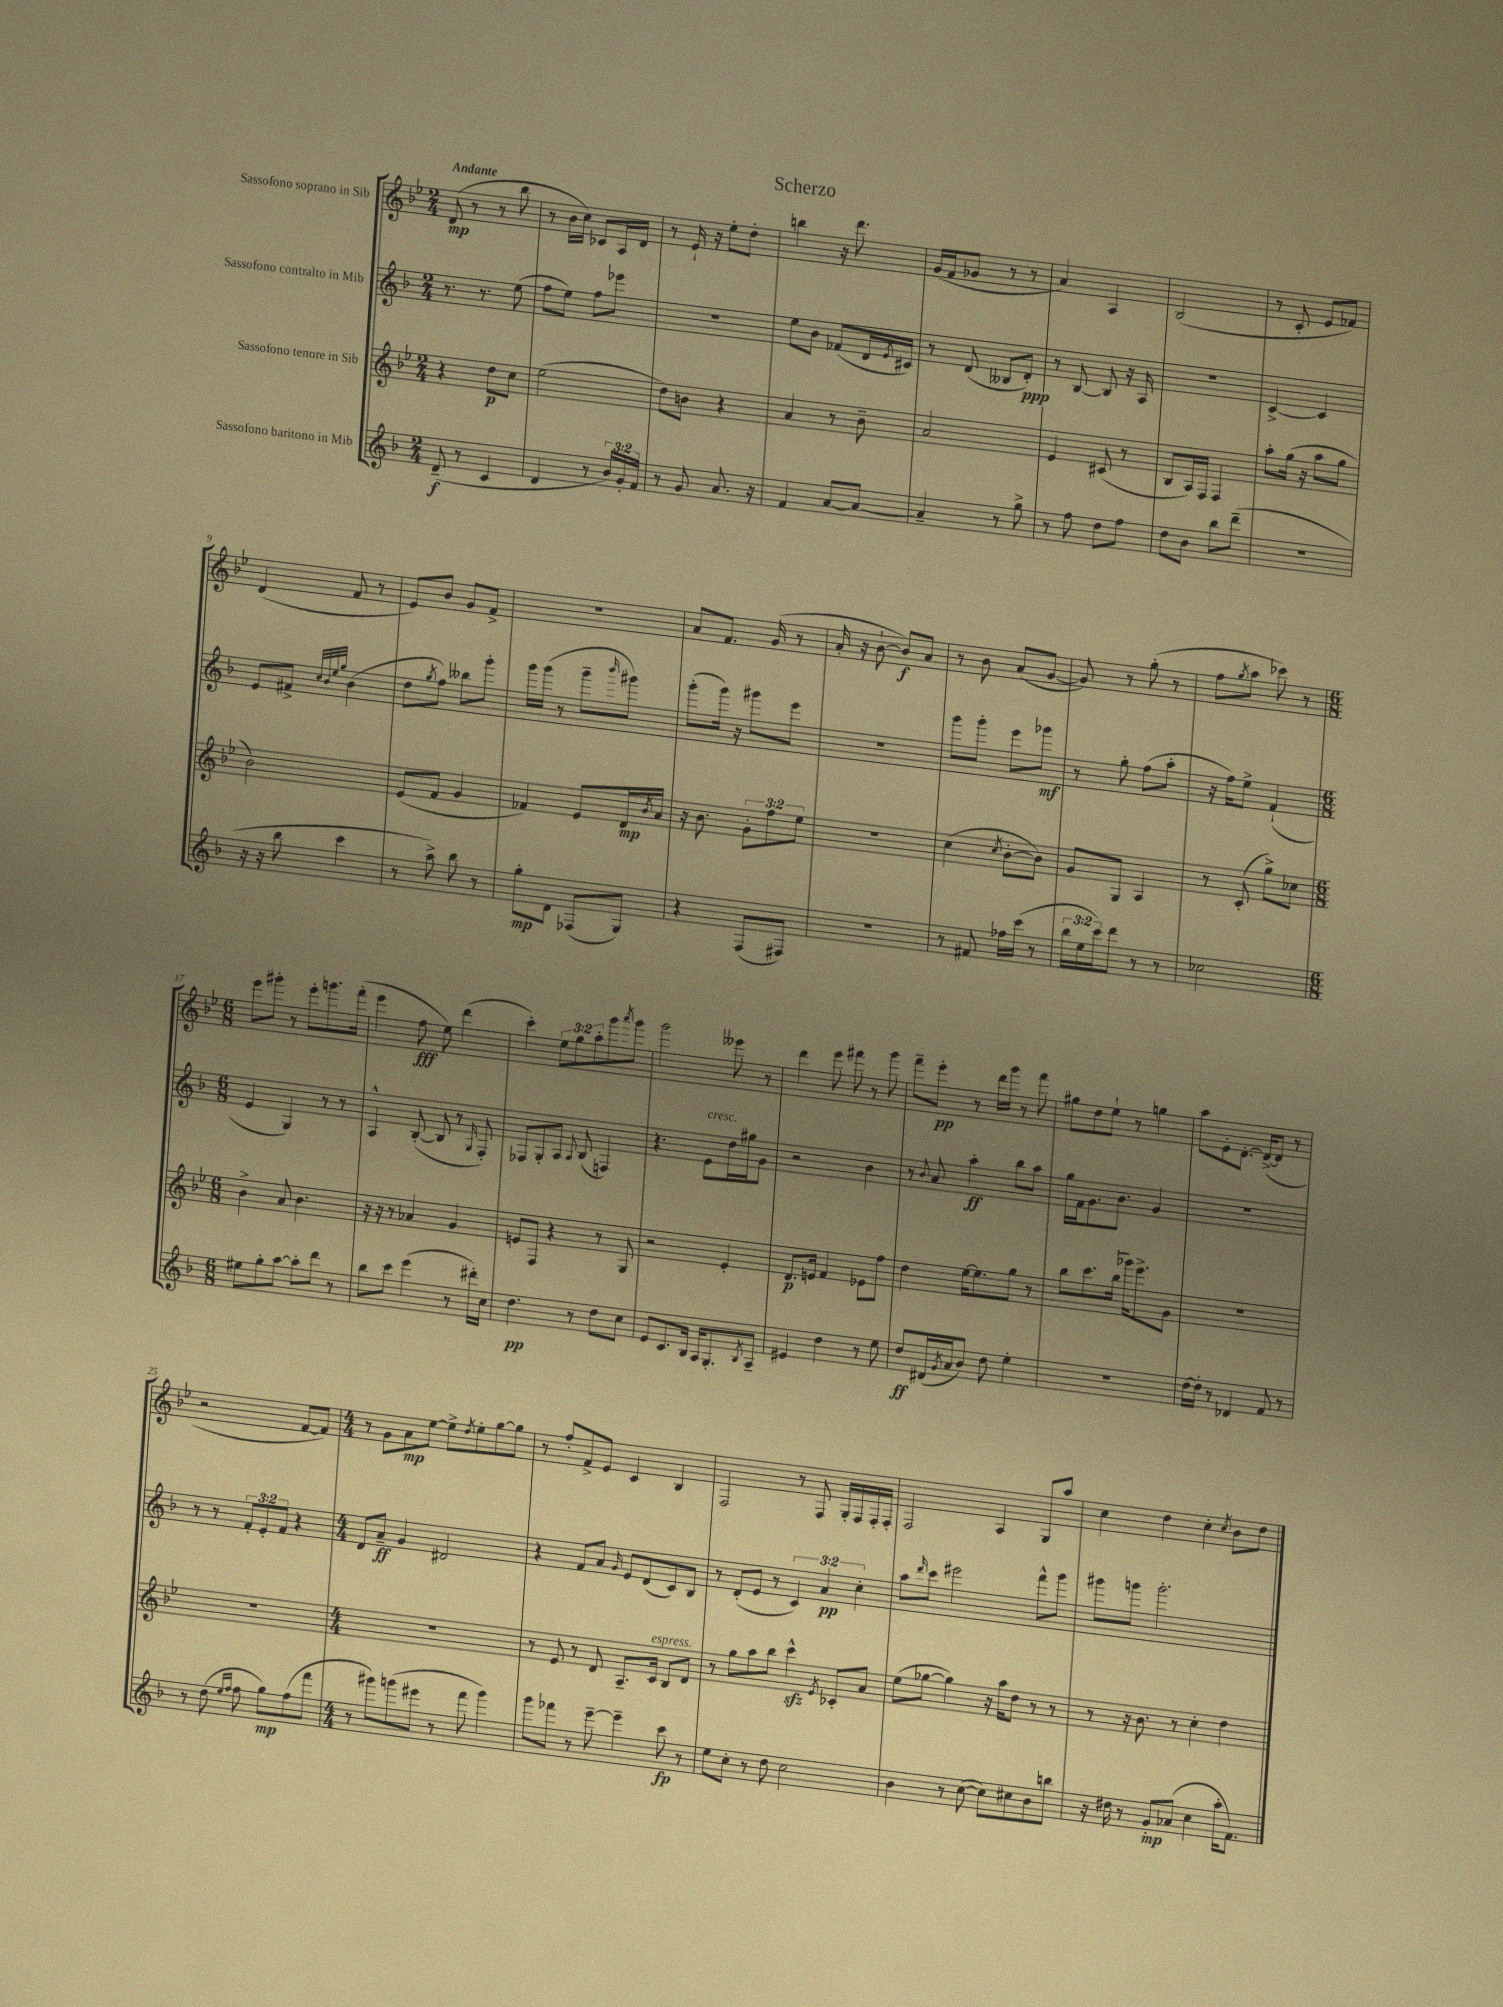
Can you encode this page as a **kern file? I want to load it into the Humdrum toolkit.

**kern	**kern	**kern	**kern
*staff4	*staff3	*staff2	*staff1
*clefG2	*clefG2	*clefG2	*clefG2
*k[b-]	*k[b-e-]	*k[b-]	*k[b-e-]
*M2/4	*M2/4	*M2/4	*M2/4
(8d~/	4r	8.r	(8d/
8r	.	.	8r
.	.	8.r	.
4c/	8dd\L	.	8r
.	8cc\J	(8ee\	8bb-\
=	=	=	=
4d/	(2ee-\	8ff\L	8r
.	.	8ee\J)	16b-\LL
.	.	.	16cc\JJ)
8r	.	8ff\L	8c-/L
24b-/LL)	.	8eee-\J	16A/L
24g'/	.	.	.
.	.	.	16d/JJ
24f/JJ	.	.	.
=	=	=	=
8r	8dd\L)	2r	8r
8g/	8b\J	.	16e-`/
.	.	.	16r
8.a/	4r	.	8ee-'\L
.	.	.	8dd'\J
16r	.	.	.
=	=	=	=
4f/	4a/	8ee\L	4bb\
.	.	8b-\J	.
[8a/L	8r	(8f-/L	16r
.	.	.	8.ddd\
8a/_J	8b-~\	16d/L	.
.	.	8qe/	.
.	.	16c#/JJ)	.
=	=	=	=
4a~/]	2a/	8r	(16g/LL
.	.	.	16f/J
.	.	(8d/	8g-/J
8r	.	8B--/L	8r
8gg^\	.	8d'/J)	8r
=	=	=	=
8r	4e-/	8r	4a/)
8ff\	.	[8B-/	.
8dd\L	(8c#/	8B-/]	4A/
8ff\J	8r	16r	.
.	.	16A/	.
=	=	=	=
8dd\L	8B-/L	2r	(2B-/
8b-\J	16A/L)	.	.
.	16F/JJ	.	.
8bb-\L	4F/	.	.
(8ddd~\J	.	.	.
=	=	=	=
2r	8aa'\L	[4c^/	8r
.	(16gg\Jk	.	8c'/
.	16r	.	.
.	8aa\L	4c/]	8e-/L
.	8gg\J	.	8f-/J)
=	=	=	=
16r	2b-\)	8e/L	(4d/
16r	.	.	.
8bb-\	.	8f#^/J	.
.	.	32qqcc/LLL	.
.	.	32qqb-/	.
.	.	32qqee/	.
.	.	32qqgg/JJJ	.
4ccc\	.	(4b-\	8f/
.	.	.	8r
=	=	=	=
8r	(8e-/L	8dd\L	8e-/L)
.	.	8qgg/	.
8aa^\)	8f/J	8ff\J)	8b-/J
8bb-\	4g/	8bb--\L	8g/L
8r	.	8ggg'\J	8f^/J
=	=	=	=
8gg'\L	4f-/)	16ggg\LL	2r
.	.	(16ggg\JJ	.
8d\J	.	8r	.
(8F-/L	8e-/L	8ggg~\L	.
.	.	16qqbbb-/	.
8G/J)	16d/L	8ggg#\J)	.
.	8qb-/	.	.
.	16a/JJ	.	.
=	=	=	=
4r	16r	(8ggg'\L	8a/L
.	8.b-\	.	.
.	.	16ggg\Jk)	8.f/J
.	.	16r	.
(8F/L	12g'\L	8ggg#\L	.
.	.	.	(16g/
.	12ff\	.	.
8F#/J)	.	8eee\J	8r
.	12ee-\J	.	.
=	=	=	=
2r	2r	2r	16a'/
.	.	.	16r
.	.	.	[8b-`\
.	.	.	8b-/]L)
.	.	.	8a/J
=	=	=	=
8r	(4cc\	8ggg\L	8r
8f#/	.	8ggg'\J	8b-\
.	8qcc/	.	.
16ff-\LL	[8b-'\L	8eee\L	(8a/L
(16ccc\JJ	.	.	.
8r	8b-\]J)	8ggg-\J	[8g/J
=	=	=	=
24bb-\LL	8g/L	8r	8g/])
24ee\	.	.	.
24ccc\J)	.	.	.
8ddd\J	8G/J	8gg'\	8r
8r	4A/	(8ff\L	(8gg'\
8r	.	8aa'\J	8r
=	=	=	=
2cc-\	8r	16r	8ff\L
.	.	16ff\LK)	.
.	.	.	8qgg/
.	(8c'/	8ee^\J	8aa\J
.	8gg^\L)	(4f`/	8ccc-\)
.	8cc-\J	.	8r
=	=	=	=
*M6/8	*M6/8	*M6/8	*M6/8
8ee#\L	4b-^\	4e/	8eee-\L
8gg'\	.	.	8ggg#'\J
[8aa\J	8a/	4G/)	8r
8aa'\]L	4.b-\	.	8eee-'\L
8ddd\J	.	8r	8.ggg\
8r	.	8r	.
.	.	.	(16fff'\Jk
=	=	=	=
8bb-\L	16r	4A^^/	4eee-\
.	16r	.	.
8ccc\J	8r	.	.
(4eee\	4a-/	([8B-'/	8ff\
.	.	8B-/]	8ee-\)
8r	4g/	8r	(4ddd\
.	.	16qqG/	.
16ddd#'\LL)	.	8F'/)	.
16cc\JJ	.	.	.
=	=	=	=
4.dd\	8e/L	8F-/L	4ccc'\)
.	8F/J	8G'/	.
.	4r	8A/J	12ee-\L
.	.	.	12gg\
.	.	8qqA/	.
8r	.	(8B-/	.
.	.	.	12aa'\
8dd\L	8r	4F/)	8ggg\
.	.	.	8qaaa/
8cc\J	8G/	.	8ggg\J
=	=	=	=
8e/L	2r	4.r	2ggg\
8.c/	.	.	.
16B-/Jk	.	.	.
16A/LK	.	8e\L	.
8.G'/	.	.	.
.	4e-'/	16dd\L	8eee--\
.	.	16gg#\J	.
8qB-/	.	.	.
8A~/J	.	8g\J	8r
=	=	=	=
4e#/	8.d/L	2r	4ddd\
.	16e/Jk	.	.
4dd\	4f/	.	8eee-\
.	.	.	8fff#\
8r	8e-\L	4b-\	8r
8ee\	8ff\J	.	8ggg\
=	=	=	=
8dd/L	4dd\	8r	8fff~\L
.	.	8qqb-/	.
(16d#/L	.	8a/	8eee-'\J
8qg/	.	.	.
16a/J	.	.	.
8b-/J)	[16ee-\LK	4aa'\	8r
.	8.ee-\]	.	.
8dd\	.	.	16ddd\LL
.	.	.	16ggg\JJ
4ee'\	8gg\J	8bb-\L	8r
.	8r	8aa\J	8fff\
=	=	=	=
2.r	8bb-\L	16gg\LL	8gg#\L
.	.	16f\J	.
.	8.ccc\	8.g\	8dd\
.	.	.	8ee-`\J
.	(16bb-\Jk	8.b-\J	.
.	16ggg-\LK)	.	8r
.	8.eee-^\	.	.
.	.	4g/	4gg\
.	8g\J	.	.
=	=	=	=
[16dd\LL	2.r	2.r	8aa\L
16dd'\]JJ	.	.	.
8r	.	.	8e-'\
4d-/	.	.	[8.d'\J
.	.	.	(16d^/_LK
8f/	.	.	8d/]J
8r	.	.	8r
=	=	=	=
8r	2.r	8r	2r
(8dd\	.	8r	.
16qqee/LL	.	.	.
16qqff/JJ	.	.	.
8ff\	.	12f'/L	.
.	.	12e'/	.
8gg\L)	.	.	.
.	.	12f/J	.
(8ff\	.	4r	[8f/L
8fff\J	.	.	8f/]J)
=	=	=	=
*M4/4	*M4/4	*M4/4	*M4/4
8r	1r	8d/L	8r
8ggg#\L)	.	8a~/J	8g\L
(8ggg\	.	4g/	8a\
8eee#\J	.	.	[8ee-\J
8r	.	2d#/	8ee-^\]L
.	.	.	8qdd/
8fff\	.	.	8ee-'\
4ggg\)	.	.	[8gg\
.	.	.	8gg\]J
=	=	=	=
8ggg\L	8r	4r	8r
8fff-\J	8e-/	.	8ff'/L
8r	8r	8f/L	8f^/
[8eee~\	8d/	8a/J	8e-/J
.	.	16qqg/	.
4eee~\]	8.A~/L	8e/L	4c/
.	.	(8d/	.
.	16c/Jk	.	.
8ccc\	8B-/L	8c/)	4B-/
8r	8d/J	8B-/J	.
=	=	=	=
8ee\L	8r	8r	2F/
8cc'\J	8gg\L	(8d'/L	.
8r	8aa\	8e/J	.
8dd\	8bb-\J	8r	.
2cc\	4ccc^^\	6c/)	8r
.	.	.	8F/
.	.	6a/	.
.	8qe-/	.	.
.	8c-'/L	.	16G'/LL
.	.	.	16F/
.	.	6cc'\	.
.	8a/J	.	16F'/
.	.	.	16F'/JJ
=	=	=	=
4b-\	(8ee-\L	8aa\L	2F/
.	.	16qqddd/	.
.	[8gg-\J	8ccc\J	.
8r	4gg-\])	2eee#\	.
([8cc\	.	.	.
8cc\]L)	16r	.	4A/
.	16aa\LK	.	.
8cc#\	8dd\J	.	.
8b-\	8r	8fff^^\L	8G/L
8bb\J	8r	8ggg\J	8aa/J
=	=	=	=
16r	8r	8ggg#\L	4cc\
16dd#\	.	.	.
8r	16r	8ggg\J	.
.	8.b-\	.	.
8g'/L	.	2.ggg'\	4dd\
(8a-/J	8r	.	.
4cc\	4cc'\	.	4cc'\
.	.	.	8qcc/
16aa'\LK	4dd\	.	8b-\L
8.f\J)	.	.	.
.	.	.	8dd\J
==	==	==	==
*-	*-	*-	*-
